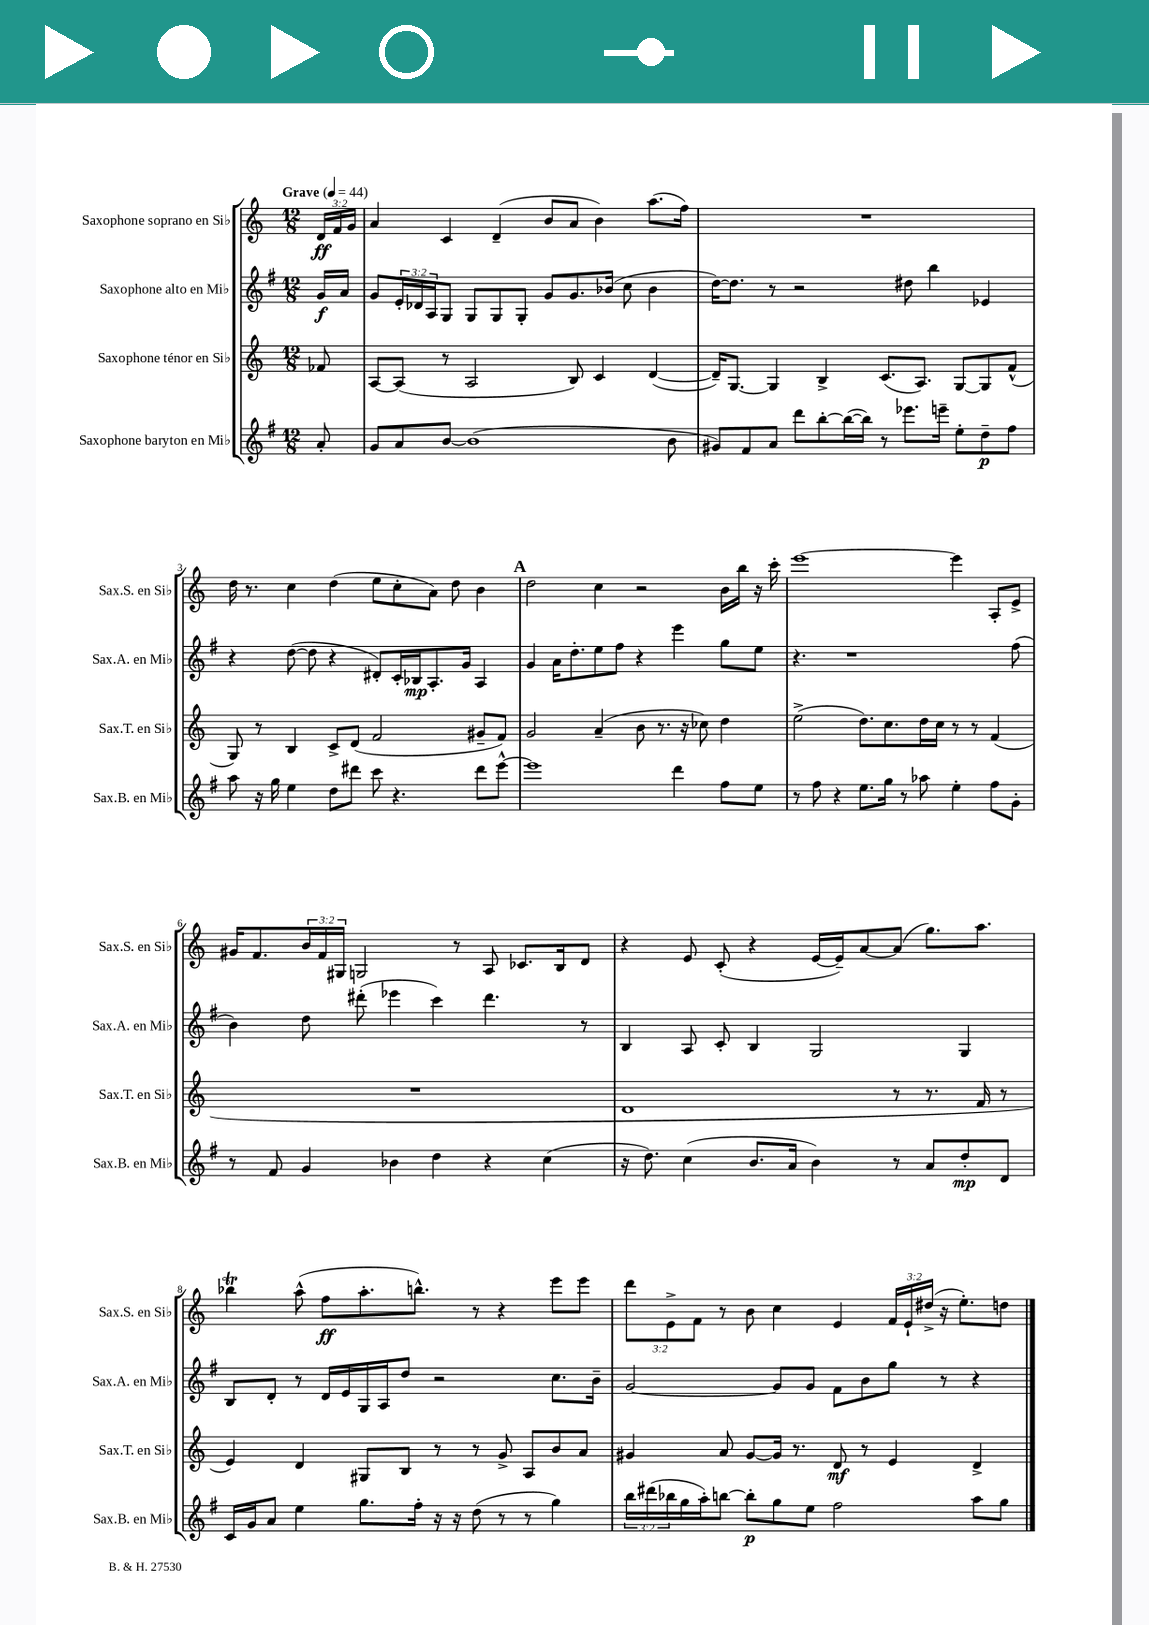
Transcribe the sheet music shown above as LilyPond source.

<<
\new StaffGroup <<
\new Staff = "s0" \with { instrumentName = "Saxophone soprano en Sib" shortInstrumentName = "Sax.S. en Sib" } {
    \clef treble \key c \major \numericTimeSignature \time 12/8 \override Staff.TupletNumber.text = #tuplet-number::calc-fraction-text \partial 8 \tempo "Grave" 4 = 44
    \tuplet 3/2 { d'16\ff f'16 g'16 } |
    a'4 c'4 d'4--( b'8 a'8 b'4) a''8.( f''16) |
    R1. |
    d''16 r8. c''4 d''4( e''8 c''8-. a'8) d''8 b'4 |
    \mark \markup { \bold "A" } d''2 c''4 r2 b'16 b''16 r16 c'''16-. |
    e'''1~ e'''4 a8-. e'8-> |
    gis'16 f'8. \tuplet 3/2 { b'16 f'16 gis16 } g2 r8 a8 ces'8. b16 d'8 |
    r4 e'8 c'8-.( r4 e'16~ e'16--) a'8~ a'8( g''8.) a''8. |
    bes''4\trill a''8-^( f''8\ff a''8.-. b''8.-^) r8 r4 e'''8 e'''8 |
    \tuplet 3/2 { d'''8 e'8-> f'8 } r8 b'8 c''4 e'4 \tuplet 3/2 { f'16 e'16-! dis''16->( } r16 e''8.-.) d''8 \bar "|." |
}
\new Staff = "s1" \with { instrumentName = "Saxophone alto en Mib" shortInstrumentName = "Sax.A. en Mib" } {
    \clef treble \key g \major \numericTimeSignature \time 12/8 \override Staff.TupletNumber.text = #tuplet-number::calc-fraction-text \partial 8
    g'16\f a'16 |
    g'8 \tuplet 3/2 { e'16-. des'16 a16 } g8 g8 g8 g8-. g'8 g'8. bes'16( c''8 bes'4 |
    d''16~) d''8. r8 r2 dis''8 b''4 ees'4 |
    r4 d''8~( d''8 r4 dis'8-.) c'16-. bes16\mp a8.-. g'16 a4 |
    \mark \markup { \bold "A" } g'4 a'16 d''8.-. e''8 fis''8 r4 e'''4 g''8 e''8 |
    r4. r1 fis''8( |
    b'4) d''8 dis'''8-.( ees'''4 c'''4) dis'''4. r8 |
    b4 a8 c'8-. b4 g2 g4 |
    b8 d'8-. r8 d'16 e'16 g16 a16 d''8 r2 c''8. b'16-- |
    g'2~ g'8 g'8 fis'8 b'8 g''8 r8 r4 \bar "|." |
}
\new Staff = "s2" \with { instrumentName = "Saxophone ténor en Sib" shortInstrumentName = "Sax.T. en Sib" } {
    \clef treble \key c \major \numericTimeSignature \time 12/8 \partial 8
    fes'8 |
    a8~ a8( r8 a2 b8) c'4 d'4~( |
    d'16--) g8.~ g4 b4-> c'8.( a8.) g8~ g8 f'8-^( |
    g8) r8 b4 c'8-> d'8( f'2 gis'8-- f'8) |
    \mark \markup { \bold "A" } g'2 a'4--( b'8 r8. r16 ces''8) d''4 |
    e''2->( d''8.) c''8. d''16 c''16 r8 r8 f'4( |
    R1. |
    d'1 r8 r8. f'16 r8 |
    e'4) d'4 gis8 b8 r8 r8 g'8-> a8 b'8 a'8 |
    gis'4 a'8 gis'8~ gis'16 r8. d'8\mf r8 e'4 d'4-> \bar "|." |
}
\new Staff = "s3" \with { instrumentName = "Saxophone baryton en Mib" shortInstrumentName = "Sax.B. en Mib" } {
    \clef treble \key g \major \numericTimeSignature \time 12/8 \override Staff.TupletNumber.text = #tuplet-number::calc-fraction-text \partial 8
    a'8-. |
    g'8 a'8 b'8~ b'1( b'8 |
    gis'8) fis'8 a'8 d'''8 b''8~-. b''16~( b''16) r8 ees'''8. e'''16-- e''8-. d''8--\p fis''8 |
    a''8 r16 g''16 e''4 d''8 dis'''8 c'''8 r4. dis'''8 e'''8~-^ |
    \mark \markup { \bold "A" } e'''1 d'''4 fis''8 e''8 |
    r8 fis''8 r4 e''8. g''16 r8 aes''8 e''4-. fis''8 g'8-. |
    r8 fis'8 g'4 bes'4 d''4 r4 c''4( |
    r16 d''8.) c''4( b'8. a'16 b'4) r8 a'8 d''8-.\mp d'8 |
    c'16 g'16 a'8 e''4 g''8. fis''16-. r16 r16 d''8( r8 r8 g''4) |
    \tuplet 3/2 { b''16 dis'''16( bes''16 } g''16 a''16-.) b''8~ b''8-.\p g''8 e''8 fis''2 a''8 g''8 \bar "|." |
}
>>
>>
